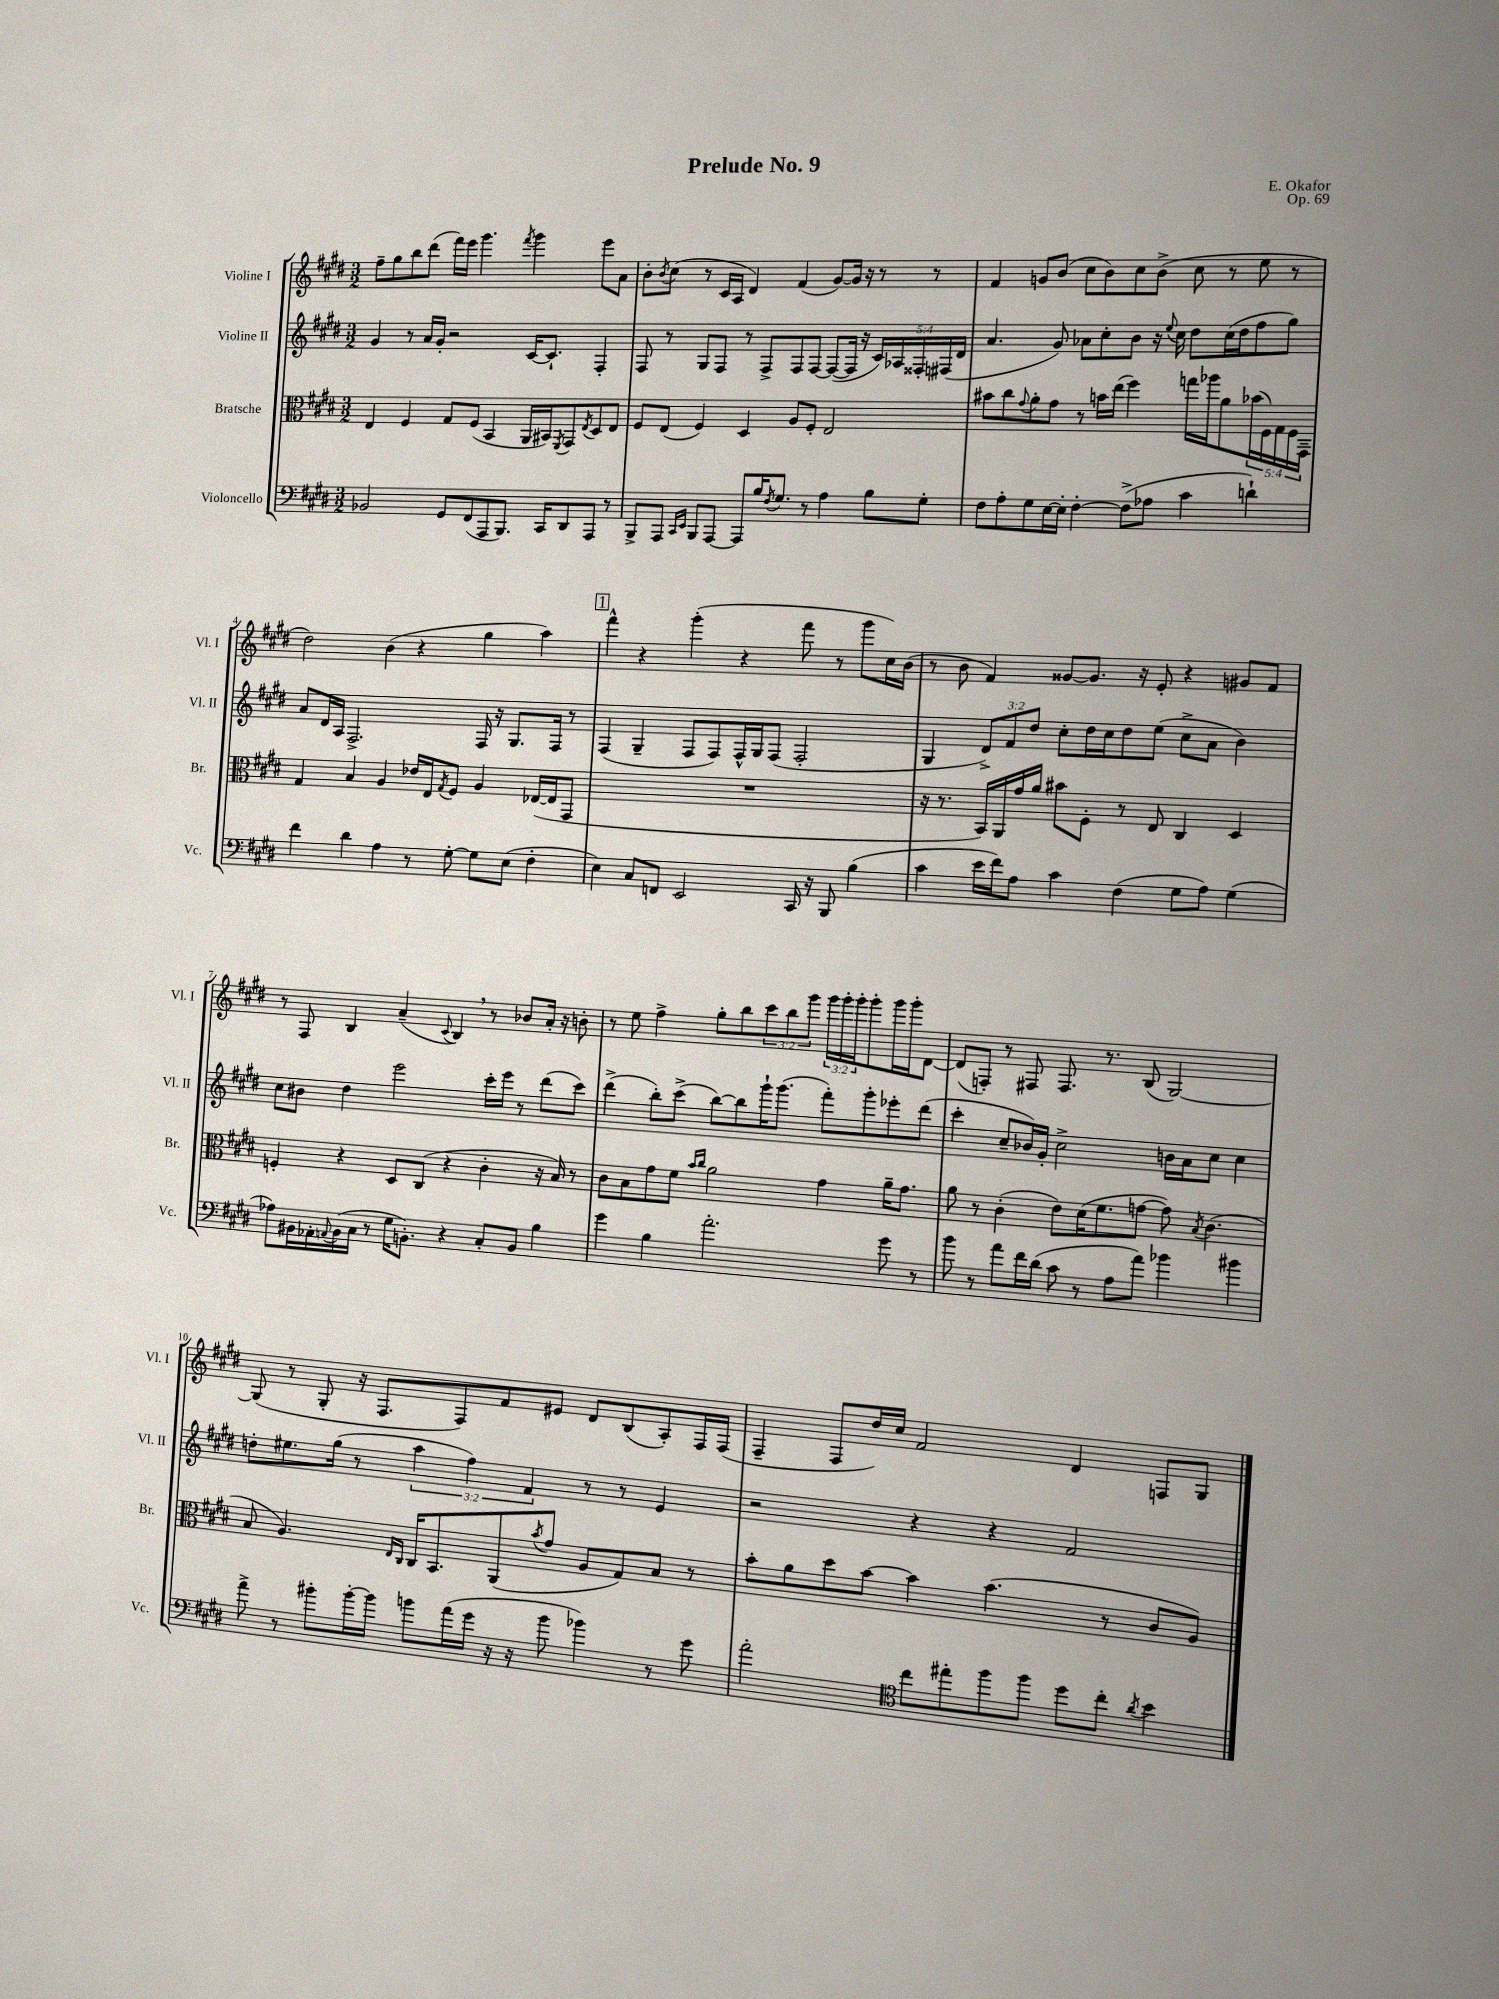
\header { title = "Prelude No. 9" composer = "E. Okafor" opus = "Op. 69" }
<<
\new StaffGroup <<
\new Staff = "s0" \with { instrumentName = "Violine I" shortInstrumentName = "Vl. I" } {
    \clef treble \key e \major \numericTimeSignature \time 3/2 \override Staff.TupletNumber.text = #tuplet-number::calc-fraction-text
    fis''8-- gis''8 b''8 dis'''8( fis'''16) e'''16 gis'''4. \acciaccatura { fis'''8 } gis'''4 e'''8 a'8 |
    b'8-. \acciaccatura { b'8 } cis''8( r8 cis'16 a16 dis'4) fis'4( gis'8~) gis'16 r16 r8 r8 |
    fis'4 g'8 b'8( cis''8 b'8) cis''8 b'8->( cis''8 r8 e''8 r8 |
    dis''2) b'4( r4 gis''4 a''4) |
    \mark \markup { \box "1" } fis'''4-^ r4 gis'''4-.( r4 fis'''8 r8 gis'''8 cis''16) b'16( |
    r8 b'8 fis'4) gisis'8~ gisis'8. r16 e'8-. r4 gis'8 fis'8 |
    r8 fis8 b4 a'4--( \appoggiatura { cis'8 } b4) \breathe r8 bes'8 a'16-. r16 b'8-. |
    r8 e''8 fis''4-> gis''8-. b''8 \tuplet 3/2 { cis'''8 b''8 gis'''8 } \tuplet 3/2 { gis'''16 gis'''16-. gis'''16-. } gis'''8-. gis'''16 gis'''16-. dis'8~ |
    dis'8( f8-.) r8 fis8 fis8. r8. b8( gis2~) |
    gis8( r8 gis8-. r16 fis8. fis8) fis'8 eis'8 dis'8 b8( a8-.) fis16 fis16( |
    fis4-- fis8 dis''16) cis''16 fis'2 dis'4 f8 gis8 \bar "|." |
}
\new Staff = "s1" \with { instrumentName = "Violine II" shortInstrumentName = "Vl. II" } {
    \clef treble \key e \major \numericTimeSignature \time 3/2 \override Staff.TupletNumber.text = #tuplet-number::calc-fraction-text
    gis'4 r8 a'16 gis'16-. r2 cis'16~ cis'8.-! fis4-. |
    fis8 r8 gis8 fis8 r8 fis8-> fis8 fis8~ fis8~( fis16 r16 \tuplet 5/4 { cis'16) aes16 fisis16-. fis16( dis'16 } |
    a'4. gis'8) aes'8 cis''8-. b'8 r16 \appoggiatura { e''8 } cis''16 dis''8 cis''16( dis''16 fis''8 gis''8) |
    a'8 dis'16 a16 fis2.-> fis16 r16 gis8. fis16 r8 |
    \mark \markup { \box "1" } fis4( gis4-- fis8 fis8) fis16-^ gis16 fis8( fis2-. |
    gis4 \tuplet 3/2 { dis'8->) fis'8 dis''8 } cis''8-. dis''16 cis''16 dis''8 e''8( cis''8-> a'8 b'4) |
    cis''8 bis'8 dis''4 e'''2 cis'''16-. e'''16 r8 dis'''8( cis'''8) |
    dis'''4->( b''8-.) cis'''8->( b''8~) b''8 gis'''16-! gis'''8.( fis'''8-.) gis'''8-. ees'''8-. dis'''8( |
    cis'''4-. cis''8-- bes'16) gis'16-. cis''2-> b'16 a'16 cis''8 cis''4 |
    d''8-. eis''8. gis''16( r8 \tuplet 3/2 { a''4 fis''4) fis'4 } r8 r8 e'4 |
    r2 r4 r4 fis'2 \bar "|." |
}
\new Staff = "s2" \with { instrumentName = "Bratsche" shortInstrumentName = "Br." } {
    \clef alto \key e \major \numericTimeSignature \time 3/2 \override Staff.TupletNumber.text = #tuplet-number::calc-fraction-text
    e4 fis4 gis8 fis8( b,4 a,16 bis,16) \acciaccatura { fis,8 } gis,8 \acciaccatura { e8 } dis8 e8 |
    fis8 e8( fis4) dis4 a8 fis8-. e2 |
    bis'8 cis''8 \appoggiatura { gis'8 } a'8-. gis'8 r8 b'16 e''16( fis''4) g''16 aes''16 a'8 \tuplet 5/4 { bes'16( fis16) gis16 fis16 gis,16-- } |
    gis4 b4 a4 ees'16 e16 \acciaccatura { gis8 } fis8 a4 ees16~( ees16 gis,8 |
    \mark \markup { \box "1" } R1. |
    r16 r8. b,16) a,16 gis'16 a'16 bis'8 fis8-. r8 e8 cis4 dis4 |
    f4-. r4 dis8 cis8( r4 cis'4-. r16 b16) r8 |
    cis'8 b8 gis'8 fis'8 \grace { b'16 cis''16 } a'2 gis'4 a'16-- gis'8. |
    a'8 r8 cis'4-.( e'8) dis'16( fis'8. g'8~ g'8) \acciaccatura { b8 } cis'4.( |
    b8 a4.) \grace { e16 cis16 } cis16 b,8. a,8( \acciaccatura { b'8 } gis'8 a8 gis8) b8 r8 |
    b'8-. a'8 dis''8 b'8~ b'4 b'4.( r8 cis'8 a8) \bar "|." |
}
\new Staff = "s3" \with { instrumentName = "Violoncello" shortInstrumentName = "Vc." } {
    \clef bass \key e \major \numericTimeSignature \time 3/2
    bes,2 gis,8 fis,8( a,,8 b,,8.) cis,16 dis,8 a,,8 r8 |
    b,,8-> a,,8 \grace { cis,16 e,16 } b,,8 a,,8~ a,,8 b16 \acciaccatura { fis8 } gis8. r8 a4 b8 gis8-. |
    fis8 a8-. gis8 e16~ e16-. fis4~-. fis8->( aes8 cis'4 d'4-!) |
    fis'4 dis'4 a4 r8 gis8~-. gis8 e8( fis4-. |
    \mark \markup { \box "1" } e4) cis8 f,8 e,2 cis,16 r16 b,,8 b4( |
    cis'4 e'16 fis'16) a8 cis'4 fis4( gis8 a8) gis4( |
    aes8) bis,16 aes,16-. \appoggiatura { a,8 } bis,16( cis16 r8 gis16 b,8.-.) r4 cis8-. b,8 b4 |
    gis'4 b4 a'2.-. gis'8 r8 |
    b'8 r8 a'8 fis'16 dis'16( cis'8 r8 a8 a'8) bes'4 bis'4 |
    a'8-> r8 bis'8-. bis'16~-. bis'16 b'8 a'16( gis'16 r16 r16 b'8 bes'4) r8 gis'8 |
    a'2-. \clef tenor cis''8 eis''8-. fis''8 fis''8 dis''8 cis''8-. \acciaccatura { a'8 } b'4 \bar "|." |
}
>>
>>
